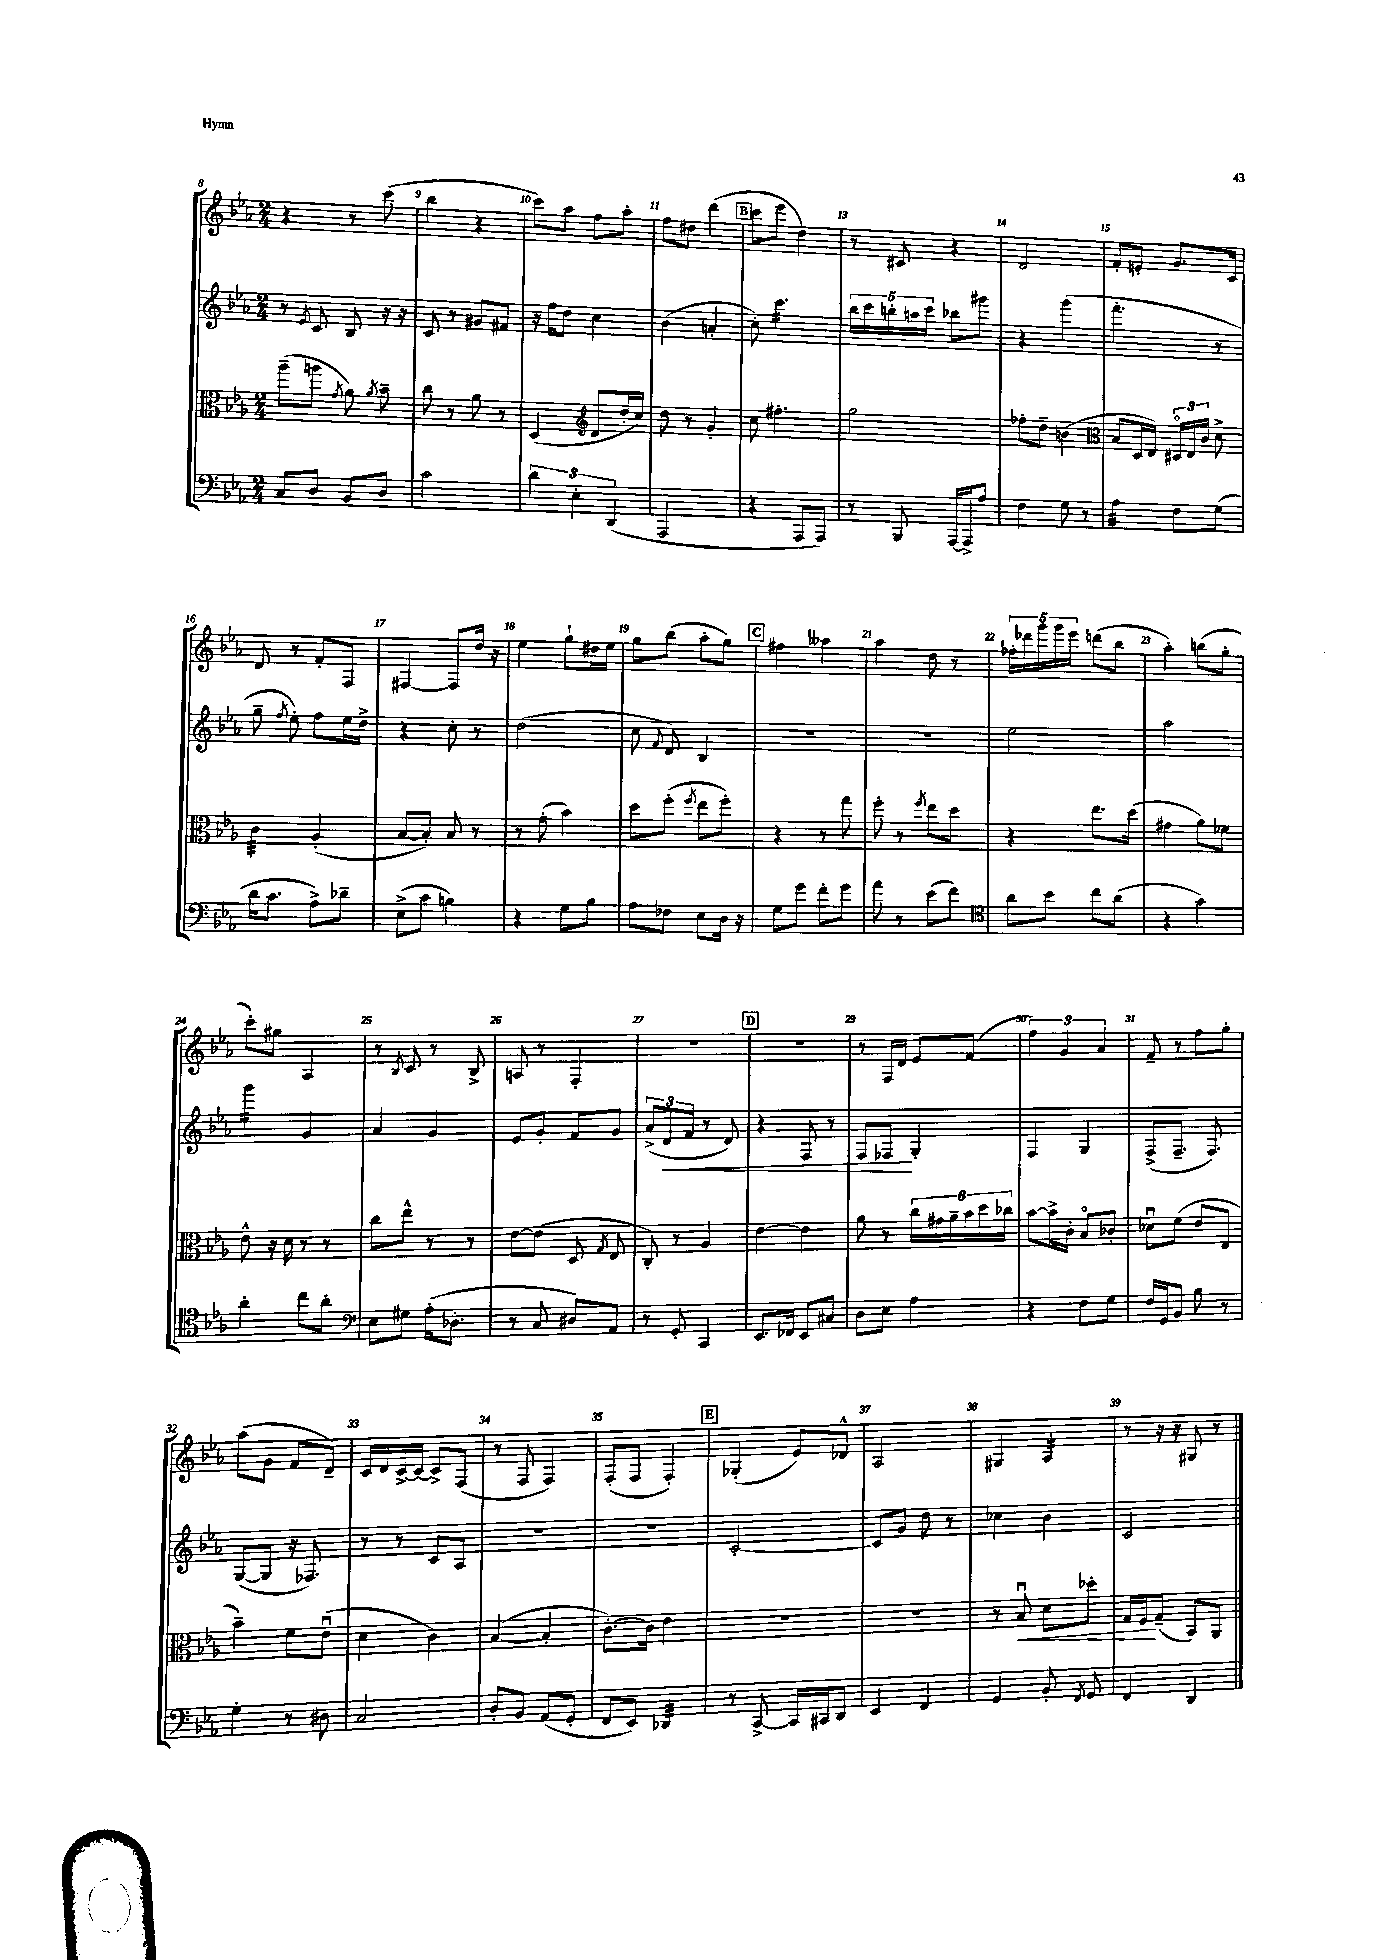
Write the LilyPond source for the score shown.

<<
\new StaffGroup <<
\new Staff = "s0" {
    \clef treble \key ees \major \numericTimeSignature \time 2/4
    \autoBeamOff r4 r8 c'''8( |
    bes''4 r4 |
    c'''8[) aes''8] f''8[ aes''8]-. |
    f''8[ dis''8] d'''4( |
    \mark \markup { \box "B" } c'''8[ ees'''8] d''4) |
    r8 cis'8 r4 |
    d'2 |
    f'8[-. e'8]-. g'8.[ c'16] |
    d'8 r8 f'8[-. f8] |
    fis4~ fis8[ d''16] r16 |
    ees''4 g''8[-! dis''16 ees''16] |
    g''8[ bes''8]( aes''8[-. g''8]) |
    \mark \markup { \box "C" } fis''4 aeses''4 |
    aes''4 d''8 r8 |
    \tuplet 5/4 { fes''16[-. des'''16 g'''16 g'''16 ees'''16] } d'''8[( bes''8] |
    aes''4-.) b''8[( g''8]-. |
    c'''8[-.) gis''8] aes4 |
    r8 \acciaccatura { bes8 } c'8 r8 bes8-> |
    a8 r8 f4-. |
    R2 |
    \mark \markup { \box "D" } r2 |
    r8 f16[ d'16] ees'8[ f'8]( |
    \tuplet 3/2 { f''4) g'4 aes'4 } |
    f'8-- r8 f''8[ g''8]-. |
    aes''8[( g'8] f'8[ d'8]--) |
    c'16[ d'16 c'16~-> c'16]~ c'8[-> f8]( |
    r8 f8 f4) |
    f8[-.( f8] f4-.) |
    \mark \markup { \box "E" } ges4-.( ees'8[) des'8]-^ |
    aes2 |
    gis4 aes4:16 |
    r8 r16 r16 gis8 r8 \bar "|." |
}
\new Staff = "s1" {
    \clef treble \key ees \major \numericTimeSignature \time 2/4
    \autoBeamOff r8 \acciaccatura { ees'8 } c'8 bes8 r16 r16 |
    c'8 r8 gis'8[ fis'8] |
    r16 f''16[ d''8] c''4 |
    bes'4( a'4-. |
    \mark \markup { \box "B" } c''8-.) c'''4.:16 |
    \tuplet 5/4 { bes''16[ c'''16 b''16-. a''16 c'''16] } bes''8[ gis'''8] |
    r4 g'''4( |
    f'''4.-. r8 |
    g''8-- \acciaccatura { f''8 } ees''8-.) f''8[ ees''16 d''16]-> |
    r4 c''8-. r8 |
    d''2( |
    c''8 \appoggiatura { f'8 } d'8) bes4 |
    \mark \markup { \box "C" } R2 |
    R2 |
    ees''2 |
    aes''2 |
    g'''4:16 g'4 |
    aes'4 g'4 |
    ees'8[ g'8]-. f'8[ g'8] |
    \tuplet 3/2 { aes'8[->( d'8\< f'8] } r8 d'8) |
    \mark \markup { \box "D" } r4 f8 r8 |
    f8[ fes8]\! g4-. |
    f4 g4 |
    f8[->( f8.]-- f8.) |
    g8[~( g8] r16 fes8.) |
    r8 r8 c'8[ aes8] |
    R2 |
    r2 |
    \mark \markup { \box "E" } c'2~-. |
    c'8[ g'8] d''8 r8 |
    ces''4 bes'4 |
    c'2 \bar "|." |
}
\new Staff = "s2" {
    \clef alto \key ees \major \numericTimeSignature \time 2/4
    \autoBeamOff aes''8[--( a''8] \acciaccatura { g'8 } aes'8) \acciaccatura { aes'8 } bes'8-- |
    c''8 r8 aes'8 r8 |
    d4( \clef treble d'8[ d''16-. c''16]) |
    d''8 r8 g'4-. |
    \mark \markup { \box "B" } c''8 fis''4.-. |
    g''2 |
    fes''8[-. d''8]-- b'4( |
    \clef alto bes8[ d16 ees16]) \tuplet 3/2 { dis16[\flageolet ees16 c'16] } d'8-> |
    c'4:32 aes4-.( |
    bes8[~ bes8]-.) bes8 r8 |
    r8 g'8-.( bes'4) |
    d''8[ f''8]-.( \acciaccatura { f''8 } ees''8[ f''8]-.) |
    \mark \markup { \box "C" } r4 r8 g''8 |
    f''8-. r8 \acciaccatura { f''8 } ees''8[ d''8] |
    r4 ees''8.[ d''16]( |
    gis'4 aes'8[) fes'8] |
    ees'8-^ r16 d'16 r8 r8 |
    c''8[ ees''8]-^ r8 r8 |
    ees'8[~ ees'8]( d8 \acciaccatura { g8 } ees8 |
    c8-.) r8 aes4 |
    \mark \markup { \box "D" } ees'4~ ees'4 |
    aes'8 r8 \tuplet 6/4 { c''16[ gis'16 aes'16-- bes'16 d''16 ces''16] } |
    bes'8[~ bes'16-> c'16]-. bes8[\flageolet ces'8]-. |
    des'8[\downbow f'8]( ees'8[ ees8] |
    bes'4--) f'8[ ees'8]\downbow( |
    d'4 c'4) |
    bes4~( bes4-. |
    c'8.[~-.) c'16] ees'4 |
    \mark \markup { \box "E" } R2 |
    R2 |
    r8 bes8\downbow\< d'8[ des''8]-. |
    g16[ f16\! g8]--( bes,8[) aes,8] \bar "|." |
}
\new Staff = "s3" {
    \clef bass \key ees \major \numericTimeSignature \time 2/4
    \autoBeamOff c8[ d8] bes,8[ d8] |
    c'2 |
    \tuplet 3/2 { d'4 ees4-. d,4( } |
    aes,,2 |
    \mark \markup { \box "B" } r4 aes,,8[ aes,,8]) |
    r8 bes,,8 aes,,16[~ aes,,16-> aes8] |
    f4 g8 r8 |
    aes4:32 f8[ g8]( |
    d'16[ c'8.] aes8[->) des'8]-- |
    ees8[->( c'8] b4) |
    r4 g8[ bes8] |
    aes8[ fes8] ees8[ d16] r16 |
    \mark \markup { \box "C" } g8[ g'8] f'8[-. g'8] |
    aes'8 r8 ees'8[( f'8]) |
    \clef tenor aes'8[ bes'8] c''8[ aes'8]( |
    r4 g'4) |
    aes'4-. c''8[ aes'8]-. |
    \clef bass ees8[ gis8] aes16[-.( des8.]-. |
    r8 c8 dis8[) aes,8] |
    r8 g,8-. c,4 |
    \mark \markup { \box "D" } ees,8.[ fes,16] ees,8[ cis8] |
    d8[ ees8] aes4 |
    r4 f8[ g8] |
    f16[ g,16 bes,8] bes8 r8 |
    g4-. r8 dis8 |
    c2 |
    d8[-. bes,8] aes,8[( g,8]-. |
    f,8[ ees,8]) des,4:32 |
    \mark \markup { \box "E" } r8 c,8~-> c,16[ cis,16 d,8] |
    ees,4 f,4 |
    g,4 bes,8-. \acciaccatura { f,8 } g,8 |
    f,4 d,4 \bar "|." |
}
>>
>>
\layout { \context { \Score currentBarNumber = #8 \override BarNumber.break-visibility = ##(#f #t #t) barNumberVisibility = #all-bar-numbers-visible } }
